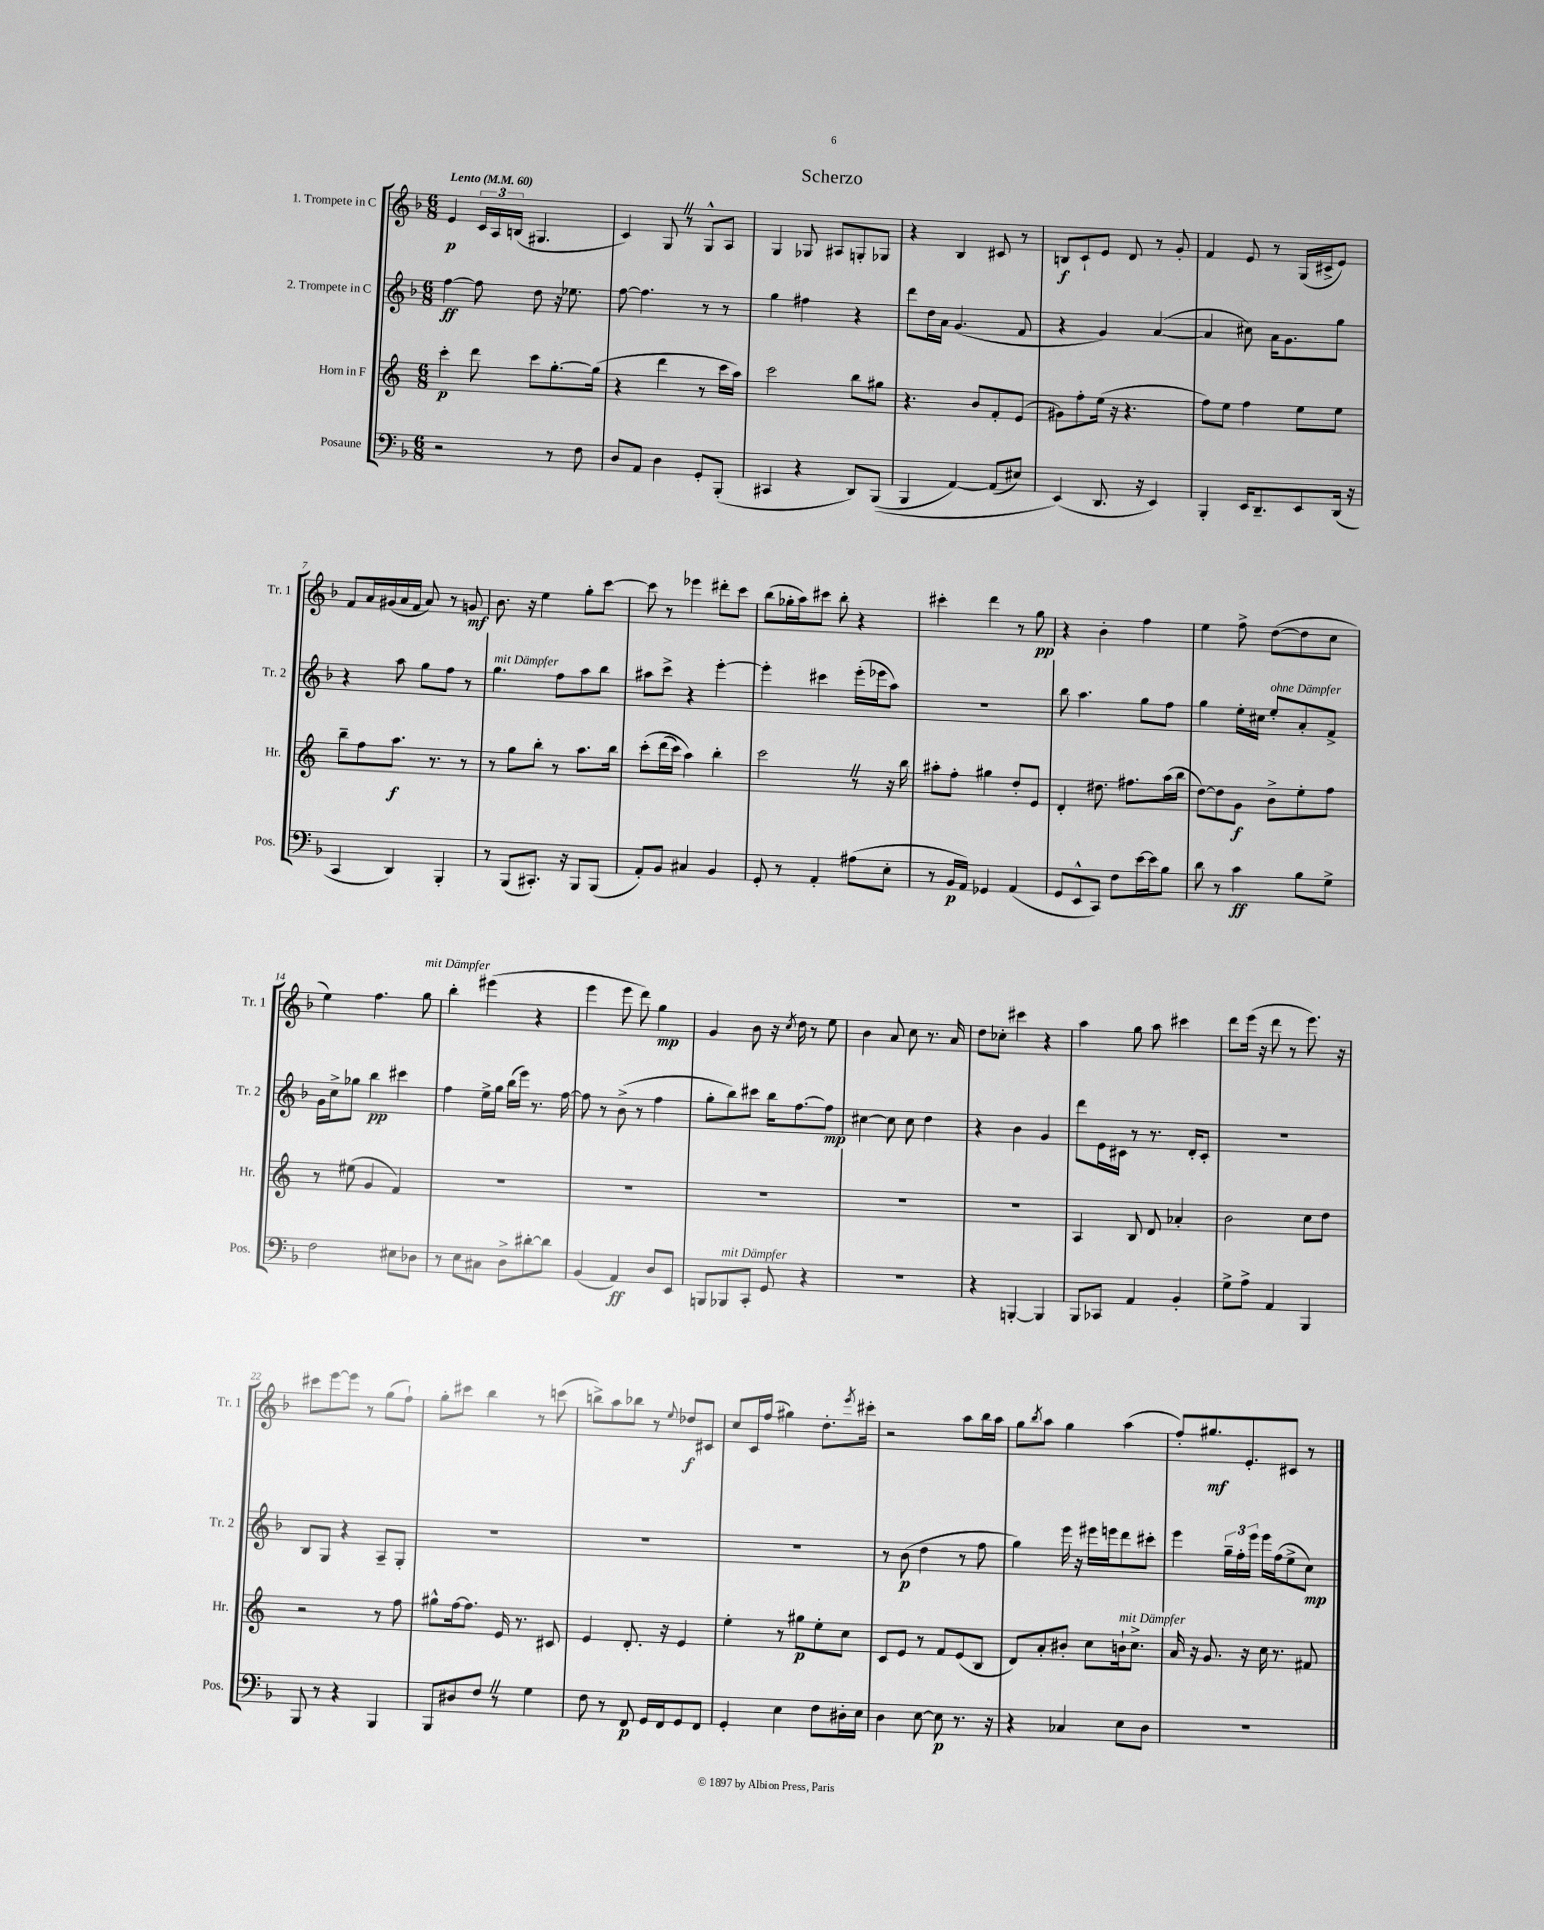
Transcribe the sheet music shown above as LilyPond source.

\header { title = "Scherzo" }
<<
\new StaffGroup <<
\new Staff = "s0" \with { instrumentName = "1. Trompete in C" shortInstrumentName = "Tr. 1" } {
    \clef treble \key f \major \numericTimeSignature \time 6/8 \tempo "Lento" 4 = 60
    e'4\p \tuplet 3/2 { c'16 a16 b16( } gis4. |
    c'4) g8 \once \override BreathingSign.text = \markup { \musicglyph "scripts.caesura.straight" } \breathe r8 g8-^ a8 |
    g4 ges8 ais8 g8-. ges8 |
    r4 bes4 cis'8 r8 |
    b8\f c'8-! e'8 d'8 r8 g'8-. |
    f'4 e'8 r8 g16( cis'16-> e'8) |
    f'8 a'16 gis'16( a'16 f'16 a'8) r8 g'8\mf |
    bes'8. r16 e''4 g''8-. c'''8~ |
    c'''8 r8 ees'''4 dis'''8-. c'''8 |
    bes''8( ges''16-. a''16) cis'''8 bes''8-. r4 |
    cis'''4-. d'''4 r8 g''8\pp |
    r4 bes'4-. f''4 |
    e''4 f''8-> d''8~( d''8 c''8 |
    e''4) f''4. g''8^\markup { \italic "mit Dämpfer" } |
    bes''4-. eis'''4( r4 |
    e'''4 e'''8 d'''8) g''4\mp |
    g'4 bes'8 r16 \acciaccatura { c''8 } d''16 r8 e''8 |
    bes'4 a'8 c''8 r8. a'16 |
    d''8 ces''8-. cis'''4 r4 |
    a''4 g''8 a''8 cis'''4 |
    d'''8 e'''16( r16 d'''8 r8 e'''8.) r16 |
    cis'''8 e'''8~ e'''8 r8 g''8( f''8-!) |
    g''8-. cis'''8 bes''4 r8 c'''8( |
    b''8->) a''8 bes''8 r8 \appoggiatura { e''8 } des''8\f cis'8 |
    c''8 c'16 f''16( gis''4) d''8.-. \acciaccatura { e'''8 } cis'''16-. |
    r2 a''8 bes''16 a''16 |
    g''8 \acciaccatura { bes''8 } a''8 g''4 a''4( |
    f''8-.) gis''8.\mf e'8.-. cis'8 r8 \bar "|." |
}
\new Staff = "s1" \with { instrumentName = "2. Trompete in C" shortInstrumentName = "Tr. 2" } {
    \clef treble \key f \major \numericTimeSignature \time 6/8
    f''4~\ff f''8 d''8 r16 ees''8. |
    f''8~ f''4. r8 r8 |
    g''4 fis''4 r4 |
    d'''8 d''16 a'16 g'4.( f'8 |
    r4 g'4) a'4~( |
    a'4 cis''8) a'16 g'8. g''8 |
    r4 a''8 g''8 f''8 r8 |
    g''4.^\markup { \italic "mit Dämpfer" } f''8 a''8 bes''8 |
    ais''8 c'''8-> r4 e'''4~-. |
    e'''4-. cis'''4 e'''16-.( ees'''16 a''8) |
    R2. |
    bes''8 a''4. g''8 f''8 |
    g''4 e''16-. cis''16 e''8-.^\markup { \italic "ohne Dämpfer" } a'8-. f'8-> |
    g'16 c''16-> ges''8 bes''4\pp cis'''4 |
    f''4 e''16-> g''16 bes''16( e'''16) r8. f''16~ |
    f''8 r8 bes'8->( r8 f''4 |
    g''8-. bes''8) cis'''8 bes''16 f''8.~ f''8\mp |
    cis''4~ cis''8 cis''8 d''4 |
    r4 bes'4 g'4 |
    d'''8 e'16 cis'16 r8 r8. d'16-. cis'8-. |
    R2. |
    bes8 g8 r4 a8-- g8-. |
    R2. |
    R2. |
    R2. |
    r8 bes'8\p( d''4 r8 f''8 |
    g''4) e'''16 r16 eis'''16 e'''16 d'''8 cis'''8-. |
    e'''4 \tuplet 3/2 { g''16-- f''16-. e'''16 } e'''16 f''16( e''8-> c''8\mp) \bar "|." |
}
\new Staff = "s2" \with { instrumentName = "Horn in F" shortInstrumentName = "Hr." } {
    \clef treble \key c \major \numericTimeSignature \time 6/8
    c'''4-.\p d'''8 c'''8 g''8.~-. g''16( |
    r4 d'''4 r8 c'''16 a''16) |
    c'''2 b''8 gis''8 |
    r4. b'8 f'8-. e'8( |
    gis'8) f''8-. e''16( r16 r4. |
    f''8) e''8 f''4 e''8 e''8 |
    b''8-- f''8 a''8.\f r8. r8 |
    r8 g''8 b''8-. r8 a''8. b''16 |
    c'''8-.\( d'''16( c'''16) a''4\) b''4-. |
    c'''2 \once \override BreathingSign.text = \markup { \musicglyph "scripts.caesura.straight" } \breathe r8 r16 b''16 |
    ais''8-. f''8-. gis''4 d''8-. e'8 |
    d'4-. dis''8. fis''8. a''16( b''16 |
    d''8~) d''8 g'8\f b'8-> e''8-. f''8 |
    r8 eis''8( g'4 f'4) |
    R2. |
    R2. |
    R2. |
    R2. |
    R2. |
    a4 b8 d'8 aes'4-. |
    b'2 c''8 d''8 |
    r2 r8 f''8 |
    gis''8-^ f''16~ f''8. e'16 r8. cis'8 |
    e'4 d'8.-. r16 e'4 |
    e''4-. r8 gis''8\p e''8-. c''8 |
    c'8 e'8 r8 f'8 e'8( b8 |
    d'8) a'8-. bis'8-. c''8 b'16-!^\markup { \italic "mit Dämpfer" } c''8.-> |
    a'16 r16 g'8. r16 c''16 r8. fis'8 \bar "|." |
}
\new Staff = "s3" \with { instrumentName = "Posaune" shortInstrumentName = "Pos." } {
    \clef bass \key f \major \numericTimeSignature \time 6/8
    r2 r8 f8 |
    d8 a,8 d4 g,8-. bes,,8-.( |
    cis,4 r4 d,8) bes,,8(\( |
    bes,,4 a,4~) a,8( eis8) |
    e,4(\) d,8. r16 e,4) |
    bes,,4-. e,16 d,8.-- e,8 d,16( r16 |
    c,4 d,4) bes,,4-. |
    r8 bes,,8( cis,8.-.) r16 bes,,8 bes,,8( |
    a,8-.) bes,8 cis4 bes,4 |
    g,8-. r8 a,4-. ais8( e8-. |
    r8 bes,16\p a,16) ges,4 a,4( |
    g,8 e,8-^ c,8) f8 e'16~ e'16 bes8 |
    d'8 r8 c'4\ff bes8 g8-> |
    f2 eis8 des8 |
    r8 e8 cis8 d8-> dis'8~-. dis'8 |
    bes,4( a,4\ff) d8 e,8 |
    b,,8 bes,,8^\markup { \italic "mit Dämpfer" } c,8-. g,8 r4 |
    R2. |
    r4 b,,4~-. b,,4 |
    bes,,8 ces,8 a,4 bes,4-. |
    g8-> a8-> a,4 bes,,4 |
    bes,,8 r8 r4 bes,,4 |
    bes,,8 dis8 f8 \once \override BreathingSign.text = \markup { \musicglyph "scripts.caesura.straight" } \breathe r8 g4 |
    f8 r8 f,8\p g,16 f,16 g,8 f,8 |
    g,4-. e4 f8 dis16-. e16 |
    d4 e8~ e8\p r8. r16 |
    r4 ces4 e8 d8 |
    R2. \bar "|." |
}
>>
>>
